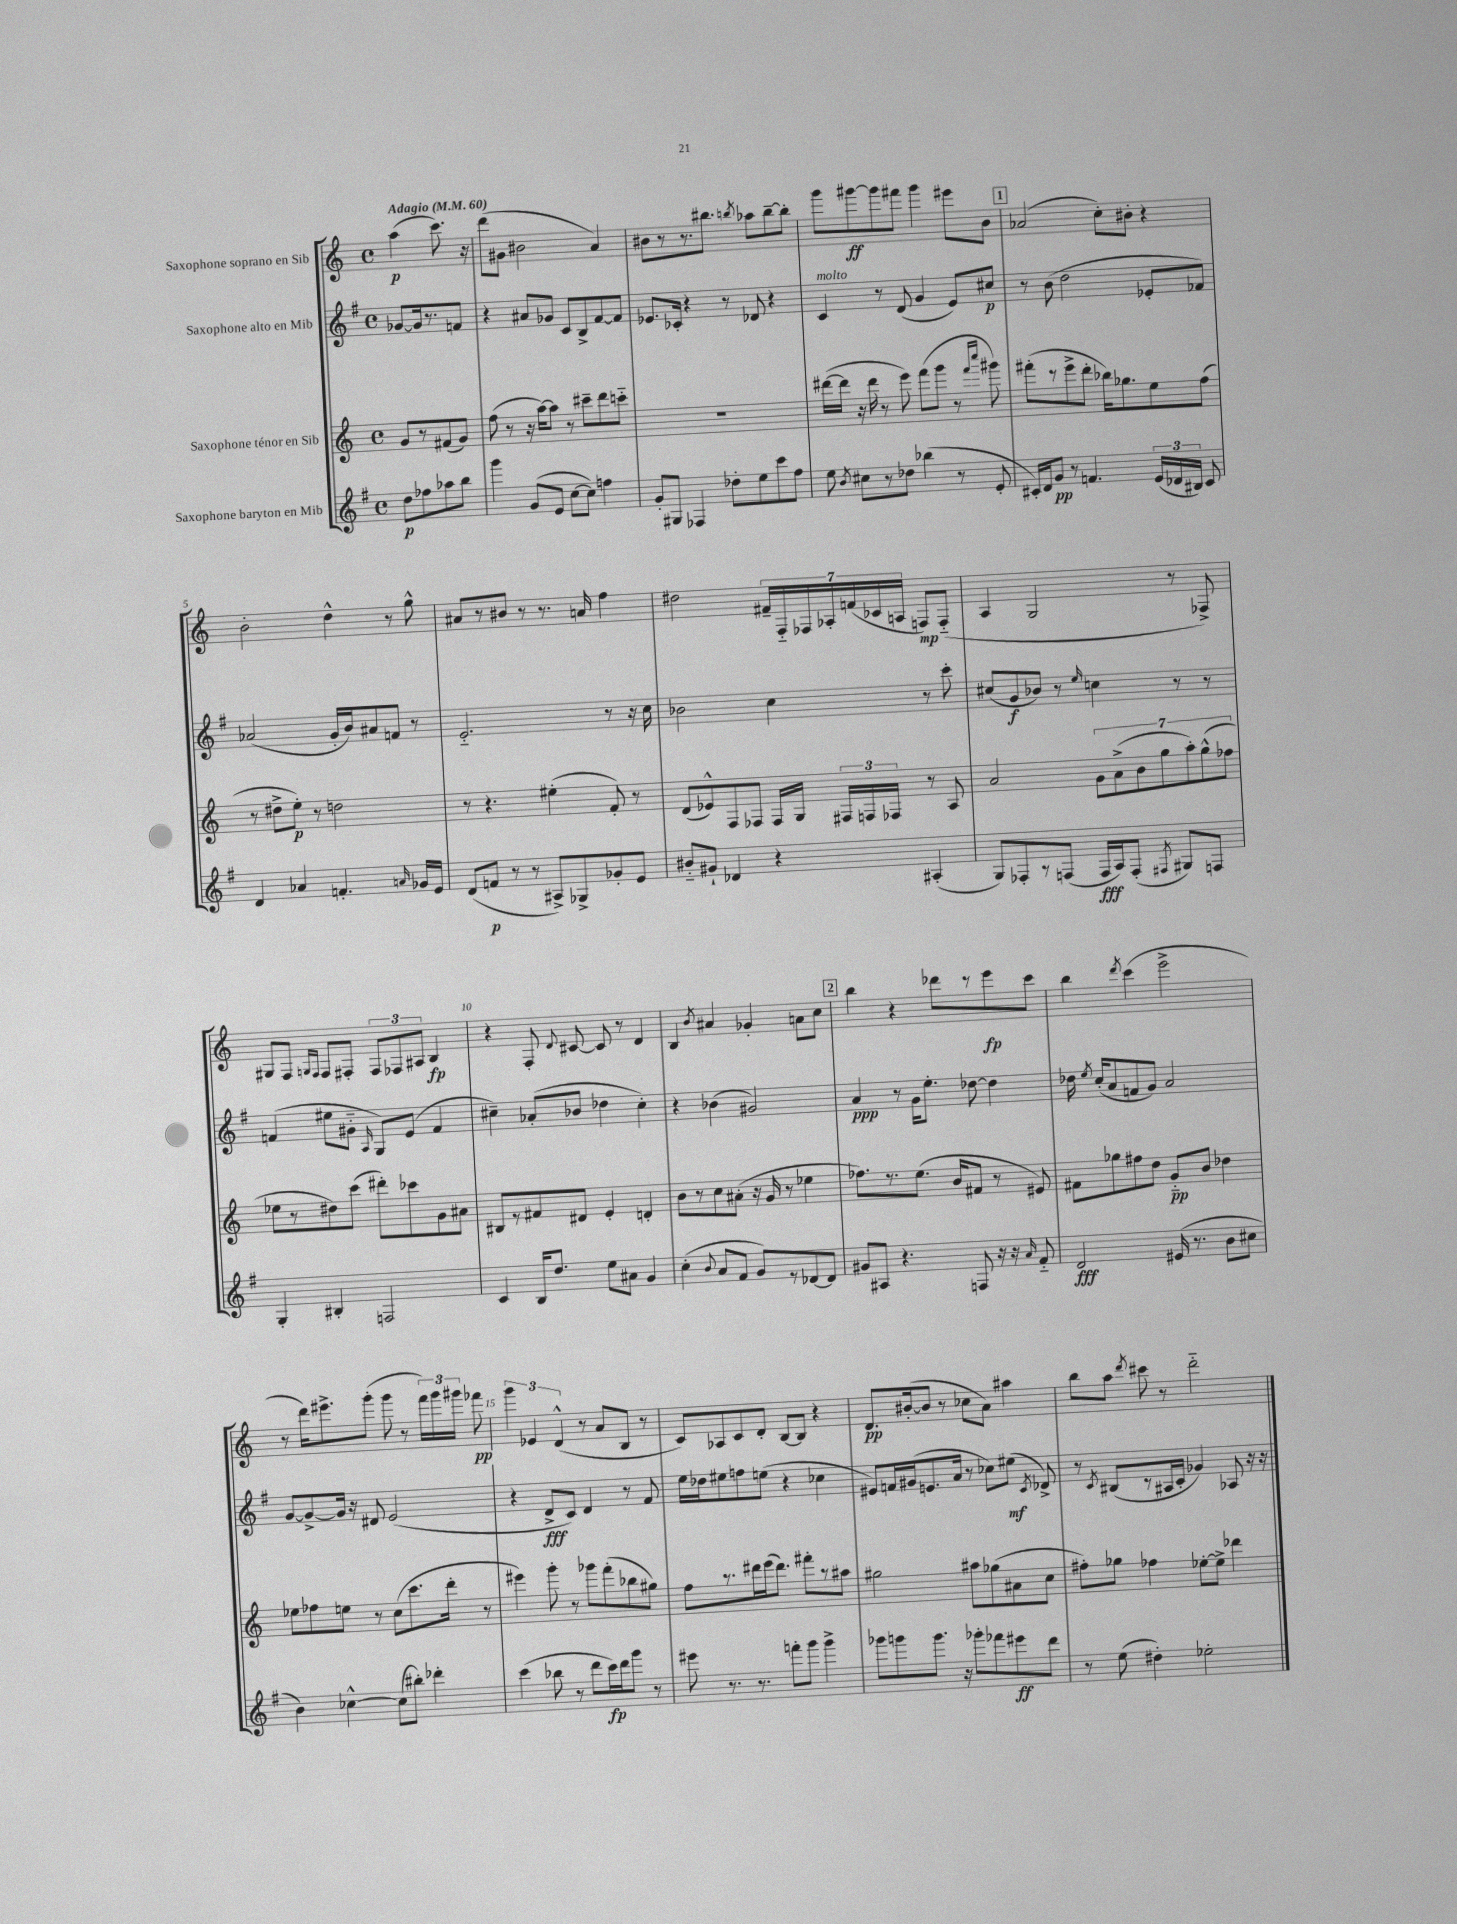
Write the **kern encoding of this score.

**kern	**kern	**kern	**kern
*staff4	*staff3	*staff2	*staff1
*clefG2	*clefG2	*clefG2	*clefG2
*k[f#]	*k[]	*k[f#]	*k[]
*M4/4	*M4/4	*M4/4	*M4/4
*met(c)	*met(c)	*met(c)	*met(c)
*MM60	*MM60	*MM60	*MM60
8dd\L	8g/L	[8g-/L	(4aa\
8ff-\	8r	16g-/]k	.
.	.	8.r	.
8aa-\	(8f#/	.	8.ccc\)
8bb\J	8g/J)	8f/J	.
.	.	.	16r
=	=	=	=
4ggg\	(8ff\	4r	(8ddd\L
.	8r	.	8g#\J
(8g/L	16r	8a#/L	2b#\
.	[16aa\LK)	.	.
8e/J	8aa\]J	8g-/J	.
[8cc\L	8r	8c/L	.
8cc\]J)	8ccc#~\L	8B^/	.
4ff\	8ddd\	[8f#/	4a/)
.	8ccc'~\J	8f#/]J	.
=	=	=	=
8g'/L	1r	8.e-/L	8b#\L
8G#/J	.	.	8r
.	.	16c-'/Jk	.
4F-/	.	4r	8.r
.	.	.	8.bb#\J
8dd-'\L	.	8r	.
.	.	.	8qbb/
8ee\	.	8d-/	8aa-\L
8ccc\	.	4r	[8bb~\
8ff#\J	.	.	8bb'\]J
=	=	=	=
8ee\	([16ddd#\LL	4c/	8ggg\L
.	16ddd#\]JJ	.	.
8qb/	.	.	.
8cc#\L	16r	.	[8ggg#\
.	16ddd#\	.	.
8r	8r	8r	8ggg#\]
8dd-\J	8eee\)	(8d/	8fff#\J
(4bb-\	(8fff\L	4g/	4ggg#\
.	8ggg\J	.	.
8r	8r	8e/L)	8eee#\L
.	16qqfff/LL	.	.
.	16qqcccc/JJ	.	.
8e'/	8ggg#\)	8cc#/J	8b\J
=	=	=	=
16c#'/LL)	(8fff#'\L	8r	(2a-/
16d/J	.	.	.
8g/J	8r	(8b\	.
8r	8eee^\	2dd\	.
4.f/	8ddd'\J	.	.
.	16bb-\LK)	.	8cc'\L)
.	8.gg-\	.	.
.	.	.	8b#'\J
(24e/LL	8ee\	8e-'/L	4r
24d-/	.	.	.
24B#/JJ)	.	.	.
8c#/	(8ff\J	8f-/J)	.
=	=	=	=
4d/	8r	(2a-/	2b'\
.	8dd#^\L	.	.
4a-/	8ee'\J)	.	.
.	8r	.	.
4.f'/	2dd\	16g'/LL	4dd^^\
.	.	16b/J)	.
.	.	8a#/	.
.	.	8f/J	8r
16qqa/	.	.	.
16g-/LL	.	8r	8gg^^\
16e/JJ	.	.	.
=	=	=	=
(8d/L	8r	2.e'~/	8a#/L
8f/J	4.r	.	8r
8r	.	.	8b#/J
8r	.	.	8r
8A#^/L)	(4ee#'\	.	8.r
8G-^/	.	.	.
.	.	.	16a/
8g-'/	8f'/)	8r	4ff\
8e/J	8r	16r	.
.	.	16cc\	.
=	=	=	=
8b#'~/L	(8d/L	2b-\	2dd#\
8g#`/J	8e-^^/)	.	.
4d-/	8F/	.	.
.	8F-/J	.	.
4r	16F-/LL	4cc\	28f#~/LL
.	.	.	28F'~/
.	16G/JJ	.	.
.	.	.	28F-/
.	.	.	28A-'/
.	24F#/LL	.	.
.	.	.	(28f/
.	24F/	.	.
.	.	.	28c-/
.	24F-/JJ	.	.
.	.	.	28A/JJ
(4A#'/	8r	8r	8F/L)
.	8A/	8ccc'\	(8F'~/J
=	=	=	=
8G/L)	2a/	(8cc#/L	4A/
8F-'/	.	8g/	.
8r	.	8b-/J)	2G/
(8F/J	.	8r	.
.	.	16qqee/	.
16F/LL	14g\L	4cc\	.
16A/J)	.	.	.
.	(14a^\	.	.
(8F'/J	.	.	.
.	14b\	.	.
.	14gg\	.	.
8qF#/	.	.	.
8G#/L)	.	8r	8r
.	14aa'\)	.	.
.	(14gg^^\	.	.
8F/J	.	8r	8F-^/)
.	14ff-\J	.	.
=	=	=	=
4G'/	8ee-\L	(4f/	8G#/L
.	8r	.	8F/J
.	.	.	16qqG/LL
.	.	.	16qqF/JJ
4B#'/	8dd#\)	8ee#\L	8F/L
.	(8ccc\J	8g#'~\J	8F#'/J
.	.	16qqA/	.
2F/	8ddd#'\L)	8G/L)	12F#/L
.	.	.	12F-/
.	8ccc-\	(8e/J	.
.	.	.	12A#/J
.	8g\	4f/	4B/
.	8a#\J	.	.
=	=	=	=
4c/	8B#/L	4cc#~\)	4r
.	8r	.	.
16B/LK	8f#/	(8a-'/L	8F'/
8.dd/J	.	.	.
.	.	.	8qqd/
.	8d#/J	8b-/J	[8c#/
8ee\L	4e'/	4dd-\	8c#/]
8a#\J	.	.	8r
4g/	4d'/	4cc#'\)	4d/
=	=	=	=
(4cc'\	8b\L	4r	4B/
.	8r	.	.
8qqb/	.	.	8qb/
8a/L	8cc\	(4b-\	4a#/
8f#/J	(8a#'\J	.	.
8g/L)	16r	2g#/)	4g-'/
.	16g/	.	.
8r	8r	.	.
[8d-/	4ee-\	.	8a\L
8d-/]J	.	.	8cc\J
=	=	=	=
8g#/L	8.ff-\L)	4a/	4bb\
8A#/J	.	.	.
.	8.r	.	.
4.r	.	8r	4r
.	(8.ee\J	16g\LK	.
.	.	8.ee'\J	.
.	.	.	8ddd-\L
.	16b/LK	.	.
8F/	8f#/J	[8dd-\	8r
16r	8r	4dd-\]	8eee\
16r	.	.	.
16qqa/	.	.	.
8f#'~/	8e#/)	.	8ccc\J
=	=	=	=
2d/	8f#\L	16dd-\	4bb\
.	.	8qee/	.
.	.	(16cc'/LK	.
.	8gg-\	8a/	.
.	.	.	8qddd/
.	8ff#\	8f/	(4ccc\
.	8dd\J	8g/J)	.
(16e#/	8g'~/L	2a/	2eee^\
8.r	.	.	.
.	8b/J	.	.
8b\L	4dd-\	.	.
8cc#\J	.	.	.
=	=	=	=
4b\)	8ee-\L	[8g/L	8r
.	8ff-\	8g^/_	16ddd\LK)
.	.	.	8.eee#^\
[4cc-^^\	8ee\J	16g/]Jk	.
.	.	16r	.
.	8r	8d#/	(8ggg'\J
(8cc-\]L	(8cc\L	(2e/	8ggg\
8bb#'\J)	8.ccc\	.	8r
4ddd-'\	.	.	24fff\LL)
.	.	.	24ggg\
.	16ddd'\Jk	.	.
.	.	.	24ggg#\JJ
.	8r	.	8fff-\
=	=	=	=
(4ccc\	4eee#\)	4r	6ggg\
.	.	.	6e-/
8bb-\	8ggg'\	8d^/L	.
.	.	.	(6d^^/
8r	8r	8c/J)	.
8ddd\L	8ggg-\L	4d/	8r
16ccc\L)	(8fff'\	.	8a/L
16ddd\J	.	.	.
8ggg\J	8bb-\	8r	8B/J
8r	8gg#\J)	8f#/	8r
=	=	=	=
8eee#\	8ff\L	16ee\LL	8c/L)
.	.	16dd-\J	.
8.r	8.r	8ee#\	8A-/
.	.	8ff\	8c/
8.r	16ddd#\L	.	.
.	(16eee\J	(8ee\J	8d'/J
.	8.ddd#\J)	.	.
8fff'\L	.	4r	[8B/L
8ggg\J	8fff#'\L	.	8B/]J
4ggg^\	8r	4cc-\	4r
.	8aa#\J	.	.
=	=	=	=
8ggg-\L	2gg#\	8e#/L)	8.d/L
8ggg\	.	16f/L	.
.	.	(16g#/J	([16b#'/k
8.ggg\J	.	8.e/	8b#/]J
.	.	.	8r
16r	.	16a/Jk	.
8ggg-'\L	8aa#\L	8r	8cc-\L
8fff-\	(8gg-\	8cc-\L)	8a\J)
8eee#\	8a#\	(8ee#\J	4aa#\
.	.	8qc/	.
8ddd\J	8cc\J	8d-^/)	.
=	=	=	=
8r	8ff#'\L)	8r	8bb\L
.	.	8qc/	.
(8ee\	8gg-\J	(8B#/L	8aa\J
.	.	.	8qddd/
4dd#'\)	4ff-\	8r	8ccc#\
.	.	16A#/L	8r
.	.	16c'/JJ	.
2ee-'\	[8ee-'\L	4g-/)	2ddd'~\
.	8ee-^\]J	.	.
.	4ddd-\	8A-/	.
.	.	16r	.
.	.	16r	.
==	==	==	==
*-	*-	*-	*-
